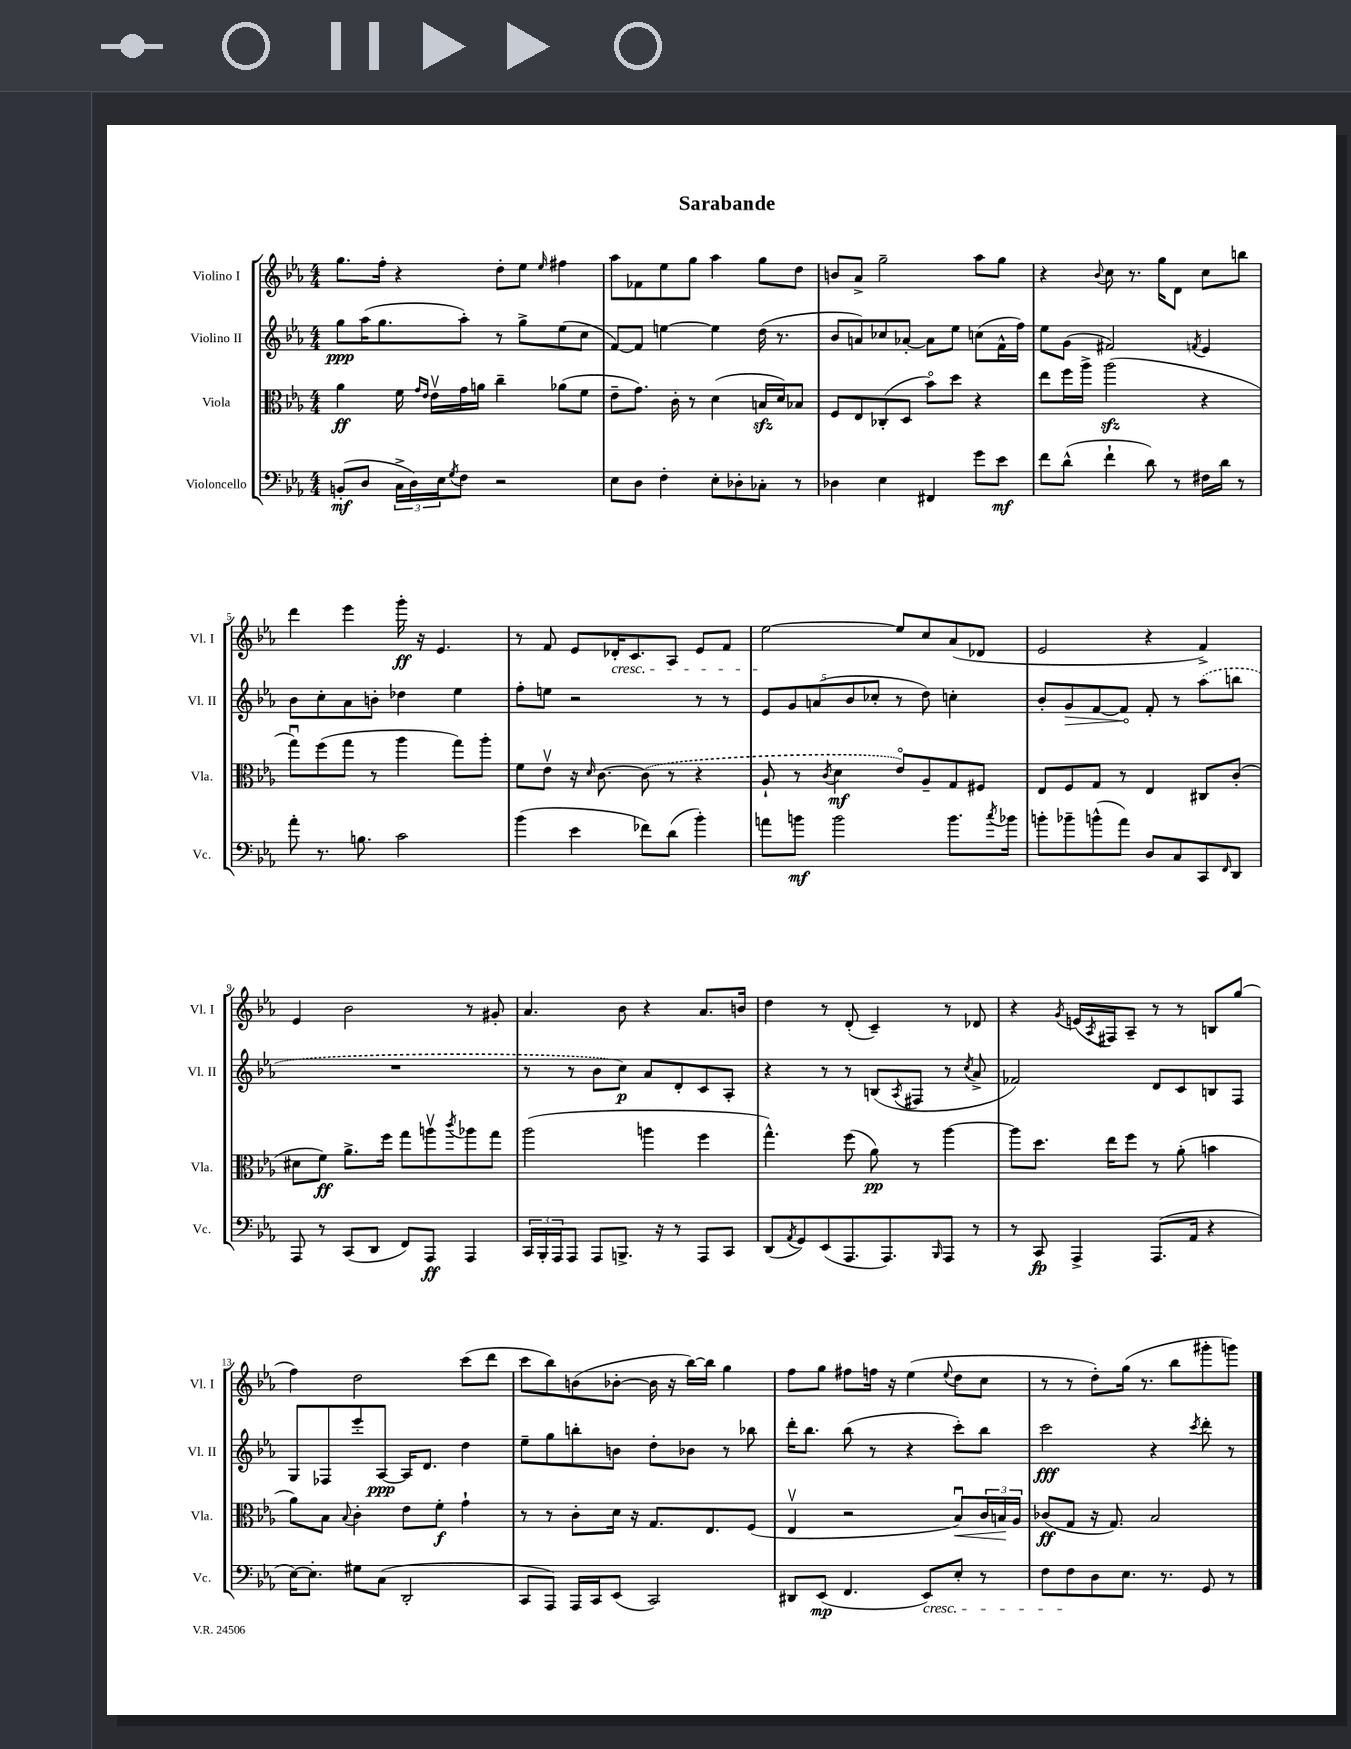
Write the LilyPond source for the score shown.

\header { title = "Sarabande" }
<<
\new StaffGroup <<
\new Staff = "s0" \with { instrumentName = "Violino I" shortInstrumentName = "Vl. I" } {
    \clef treble \key ees \major \numericTimeSignature \time 4/4
    g''8. f''16-. r4 d''8-. ees''8 \grace { ees''16 } fis''4 |
    aes''8 fes'8 ees''8 g''8 aes''4 g''8 d''8 |
    b'8 aes'8-> g''2-- aes''8 g''8 |
    r4 \appoggiatura { bes'8 } c''8 r8. g''16 d'8 c''8 b''8 |
    d'''4 ees'''4 g'''16-.\ff r16 ees'4. |
    r8 f'8 ees'8 des'16-.\cresc c'8. aes8 ees'8 f'8 |
    ees''2~\! ees''8 c''8 aes'8( des'8 |
    ees'2 r4 f'4->) |
    ees'4 bes'2 r8 gis'8-. |
    aes'4. bes'8 r4 aes'8. b'16 |
    d''4 r8 d'8-.( c'4--) r8 des'8 |
    r4 \acciaccatura { g'8 } e'16( \acciaccatura { aes8 } fis16) aes8-- r8 r8 b8 g''8( |
    f''4) d''2 c'''8( d'''8 |
    c'''8 bes''8) b'8( bes'8~-. bes'16 r16 bes''16~) bes''16 g''4 |
    f''8 g''8 fis''8 f''16 r16 ees''4( \appoggiatura { ees''8 } d''8 c''8 |
    r8 r8 d''8-.) g''16( r8. bes''8 gis'''8-. g'''8) \bar "|." |
}
\new Staff = "s1" \with { instrumentName = "Violino II" shortInstrumentName = "Vl. II" } {
    \clef treble \key ees \major \numericTimeSignature \time 4/4
    g''8\ppp aes''16( g''8. aes''8-.) r8 g''8-> ees''8( c''8 |
    f'8~) f'8 e''4~ e''4 d''16( r8. |
    bes'8 a'8) ces''8 aes'8~-. aes'8 ees''8 c''8( f'16-^ f''16) |
    ees''8 g'8( fis'2) \acciaccatura { f'8 } ees'4 |
    bes'8 c''8-. aes'8 b'8-. des''4 ees''4 |
    f''8-. e''8 r2 r8 r8 |
    \tuplet 5/4 { ees'8 g'8 a'8( bes'8 ces''8-. } r8 d''8) c''4-. |
    bes'8-. \once \override Hairpin.circled-tip = ##t g'8\> f'8~ f'8\! f'8-. r8 \once \slurDashed aes''8( b''8 |
    R1 |
    r8 r8 bes'8 c''8\p) aes'8 d'8-. c'8 aes8-. |
    r4 r8 r8 b8( \acciaccatura { aes8 } fis8 r8 \acciaccatura { c''8 } aes'8-> |
    fes'2) d'8 c'8 b8 f8 |
    g8 fes8 ees'''8-. aes8~\ppp aes16 d'8. d''4 |
    ees''8-- g''8 b''8-. b'8 d''8-. bes'8 r8 bes''8 |
    d'''16-. bes''8. bes''8( r8 r4 c'''8-.) bes''8 |
    c'''2\fff r4 \acciaccatura { c'''8 } d'''8-. r8 \bar "|." |
}
\new Staff = "s2" \with { instrumentName = "Viola" shortInstrumentName = "Vla." } {
    \clef alto \key ees \major \numericTimeSignature \time 4/4
    aes'4\ff f'16 \grace { g'16 ees'16 } ees'16\upbow g'16 a'16 c''4-- aes'8( f'8 |
    ees'8-- g'8.) c'16-. r8 d'4( b16\sfz d'16) bes8 |
    f8 ees8 ces8-.( d8 bes'8\flageolet) d''8 r4 |
    ees''8 f''16 aes''16-> aes''2\sfz( r4 |
    g''8\downbow) f''8( g''8 r8 aes''4 g''8) aes''8-. |
    f'8 ees'8\upbow r16 \grace { d'16 } c'8.~ \once \slurDashed c'8( r8 r4 |
    aes8-! r8 \acciaccatura { c'8 } d'4\mf ees'8\flageolet) aes8-- g8 fis8 |
    ees8 f8 g8 r8 ees4 cis8 c'8-.( |
    dis'8 f'8\ff) aes'8.-> f''16 g''8 a''8\upbow \acciaccatura { c'''8 } aes''8 g''8 |
    aes''2( a''4 f''4 |
    g''4.-^) f''8( aes'8\pp) r8 aes''4~ |
    aes''8 d''8. ees''16 f''8 r8 aes'8-.( b'4 |
    aes'8) bes8 \appoggiatura { bes8 } c'4-. ees'8 f'8-.\f g'4-! |
    r8 r8 c'8-. d'16 r16 g8. ees8. f8( |
    ees4\upbow r2 bes8\downbow\<) \tuplet 3/2 { c'16 b16\! aes16 } |
    ces'8\ff( g8 r16 g8.) bes2 \bar "|." |
}
\new Staff = "s3" \with { instrumentName = "Violoncello" shortInstrumentName = "Vc." } {
    \clef bass \key ees \major \numericTimeSignature \time 4/4
    b,8-.\mf( d8 \tuplet 3/2 { c16-> d16) ees16 } \acciaccatura { g8 } f8 r2 |
    ees8 d8 f4-. ees8-. des8-. ces8-. r8 |
    des4 ees4 fis,4 g'8 ees'8\mf |
    f'8 d'8-^( f'4-! d'8) r8 fis16 d'16 r8 |
    aes'8-. r8. b8. c'2 |
    bes'4( ees'4 fes'8) d'8( bes'4-.) |
    a'8 b'8\mf b'2 b'8. \acciaccatura { c''8 } bes'16 |
    b'8-. bes'8-- b'8-^( aes'8) d8 c8 c,8 \grace { f,16 } d,8 |
    aes,,8 r8 c,8( d,8 f,8) aes,,8\ff aes,,4 |
    \tuplet 3/2 { c,16 bes,,16-. aes,,16 } aes,,8 aes,,8 b,,8.-> r16 r8 aes,,8 c,8 |
    d,8( \acciaccatura { aes,8 } g,8) ees,8( aes,,8. aes,,8.) \grace { bes,,16 } aes,,8 r8 |
    r8 c,8\fp aes,,4-> aes,,8.( aes,16 r4 |
    ees16~) ees8.-. gis8 c8( d,2-. |
    c,8 aes,,8) aes,,16 c,16 ees,8( c,2) |
    dis,8 ees,8\mp( f,4. ees,8\cresc) ees8-. r8 |
    f8 f8\! d8 ees8. r8. g,8 r8 \bar "|." |
}
>>
>>
